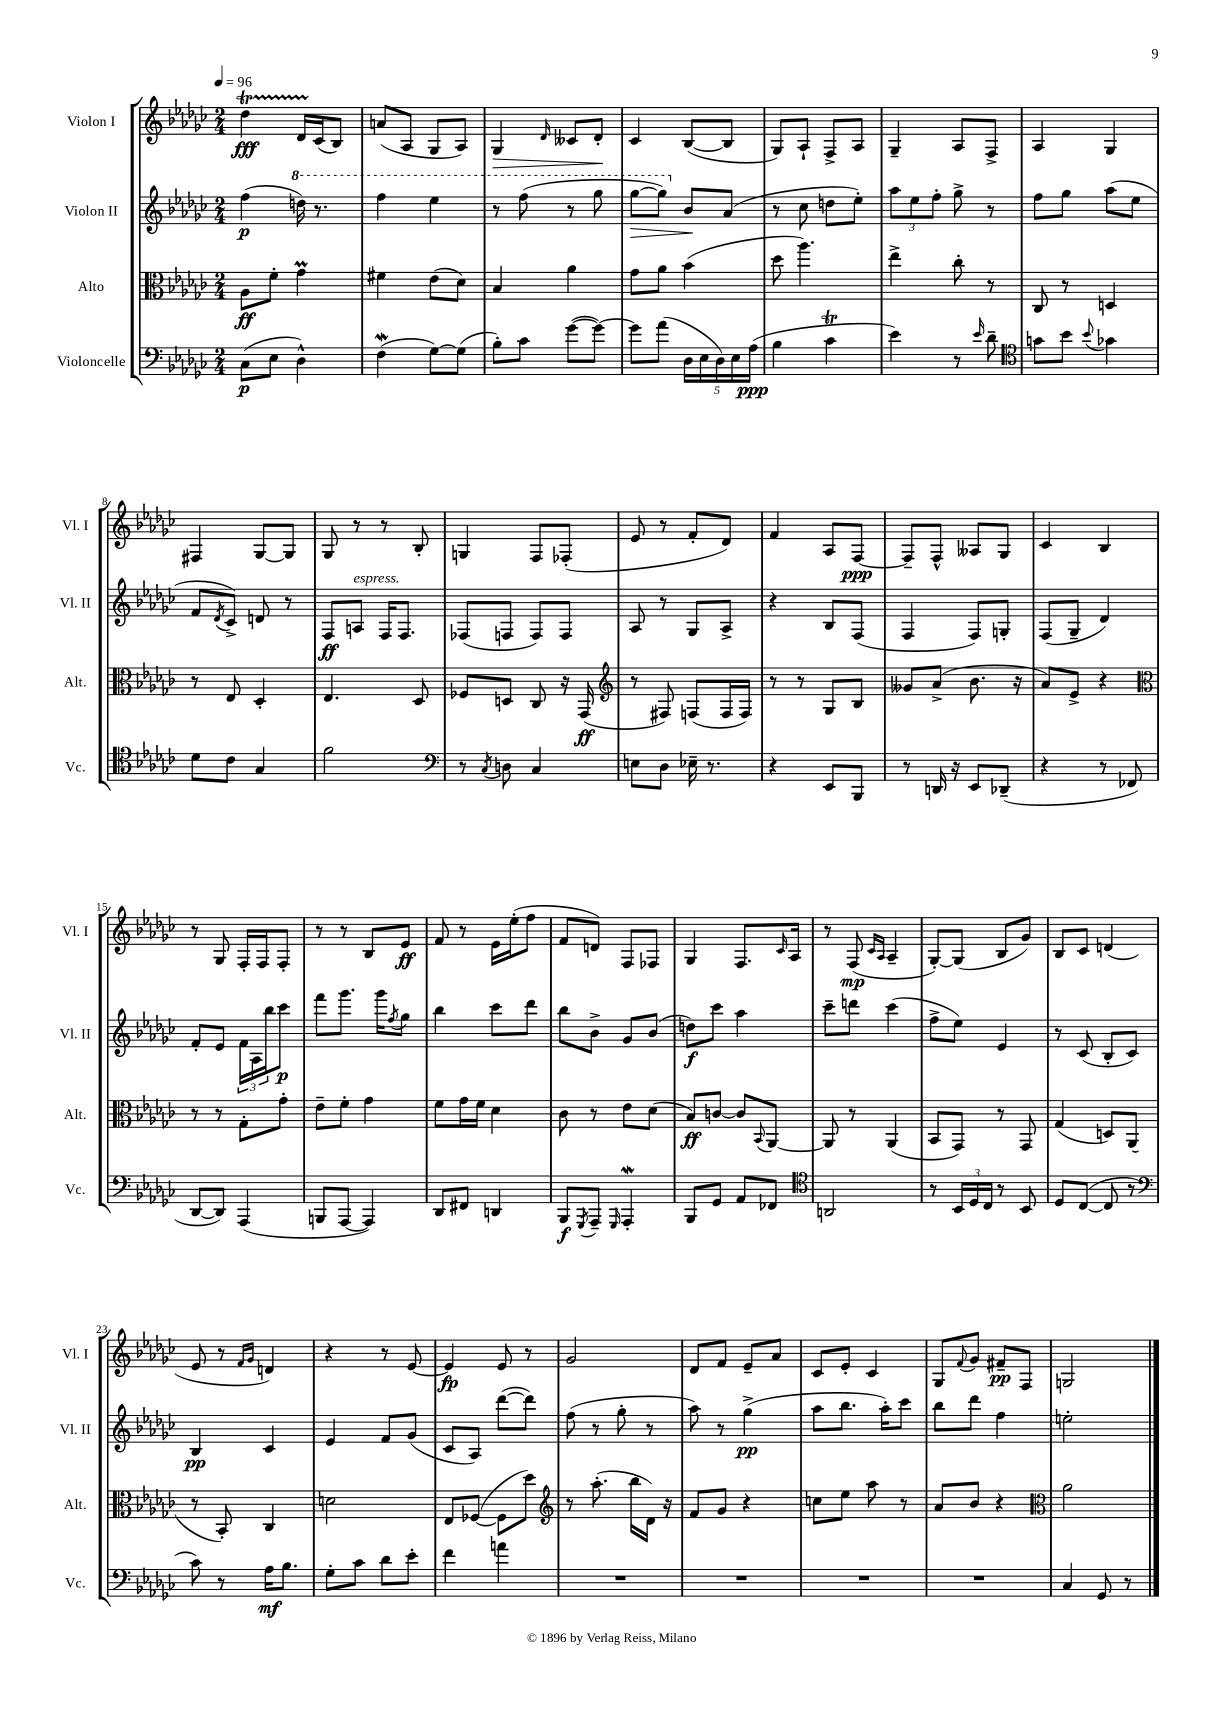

**kern	**dynam	**kern	**dynam	**kern	**dynam	**kern	**dynam
*part4	*part4	*part3	*part3	*part2	*part2	*part1	*part1
*staff4	*staff4	*staff3	*staff3	*staff2	*staff2	*staff1	*staff1
*I"Violoncelle	*	*I"Alto	*	*I"Violon II	*	*I"Violon I	*
*I'Vc.	*	*I'Alt.	*	*I'Vl. II	*	*I'Vl. I	*
*clefF4	*	*clefC3	*	*clefG2	*	*clefG2	*
*k[b-e-a-d-g-c-]	*	*k[b-e-a-d-g-c-]	*	*k[b-e-a-d-g-c-]	*	*k[b-e-a-d-g-c-]	*
*M2/4	*	*M2/4	*	*M2/4	*	*M2/4	*
*MM96	*	*MM96	*	*MM96	*	*MM96	*
=1	=1	=1	=1	=1	=1	=1	=1
(8C-\L	p	8A-\L	ff	(4ff\	p	4dd-T\	fff
8E-\J	.	8f'\J	.	.	.	.	.
*	*	*	*	*8va	*	*	*
4D-^^\)	.	4g-M\	.	16dddn\)	.	16d-TTT/LL	.
.	.	.	.	8.r	.	(16c-/J	.
.	.	.	.	.	.	8B-/J)	.
=2	=2	=2	=2	=2	=2	=2	=2
(4FW\	.	4f#X\	.	4fff\	.	(8an/L	.
.	.	.	.	.	.	8A-/J	.
[8G-\L)	.	(8e-\L	.	4eee-\	.	8G-/L	.
(8G-\J]	.	8d-\J)	.	.	.	8A-/J)	.
=3	=3	=3	=3	=3	=3	=3	=3
!	!	!	!	!	!	!	!LO:HP:b
8B-'\L)	.	4B-/	.	8r	.	4G-/	>
8c-\J	.	.	.	(8fff\	.	.	.
.	.	.	.	.	.	16qqd-/	.
([8g-\L	.	4a-\	.	8r	.	8c--X/L	.
8g-\J_)	.	.	.	8ggg-\	.	8d-'/J	.
.	.	.	.	.	.	.	]
=4	=4	=4	=4	=4	=4	=4	=4
!	!	!	!	!	!LO:HP:b	!	!
8g-\L]	.	8g-\L	.	[8ggg-\L	>	4c-/	.
(8a-\J	.	8a-\J	.	8ggg-\J])	.	.	.
*	*	*	*	*X8va	*	*	*
20D-\LL	.	(4b-\	.	8b-/L	.	([8B-/L	.
20E-\	.	.	.	.	.	.	.
20D-\)	.	.	.	.	.	.	.
.	.	.	.	(8a-/J	]	8B-/J]	.
20E-\	.	.	.	.	.	.	.
(20A-\JJ	ppp	.	.	.	.	.	.
=5	=5	=5	=5	=5	=5	=5	=5
4B-\	.	8dd-\	.	8r	.	8G-/L)	.
.	.	4.aa-\)	.	8cc-\	.	8A-`/J	.
4c-T\	.	.	.	8ddn\L	.	8F^/L	.
.	.	.	.	8ee-'\J)	.	8A-/J	.
=6	=6	=6	=6	=6	=6	=6	=6
4e-\)	.	4ee-^\	.	12aa-\L	.	4G-~/	.
.	.	.	.	12ee-\	.	.	.
.	.	.	.	12ff'\J	.	.	.
8r	.	8cc-'\	.	8gg-^\	.	8A-/L	.
16qqe-/	.	.	.	.	.	.	.
8d-~\	.	8r	.	8r	.	8F^/J	.
=7	=7	=7	=7	=7	=7	=7	=7
*clefC4	*	*	*	*	*	*	*
8gn\L	.	8C-/	.	8ff\L	.	4A-/	.
8b-\J	.	8r	.	8gg-\J	.	.	.
8qqb-/	.	.	.	.	.	.	.
4g-X\	.	4Dn/	.	(8aa-\L	.	4G-/	.
.	.	.	.	8ee-\J	.	.	.
!!LO:LB:g=z
=8	=8	=8	=8	=8	=8	=8	=8
8d-\L	.	8r	.	8f/L	.	4F#X/	.
.	.	.	.	8qd-/	.	.	.
8c-\J	.	8E-/	.	8c-^/J)	.	.	.
4G-/	.	4D-'/	.	8dn/	.	[8G-/L	.
.	.	.	.	8r	.	8G-/J]	.
=9	=9	=9	=9	=9	=9	=9	=9
2f\	.	4.E-/	.	8F/L	ff	8G-/	.
!	!	!	!	!LO:TX:a:i:t=espress.	!	!	!
.	.	.	.	8An/J	.	8r	.
.	.	.	.	16F/KL	.	8r	.
.	.	.	.	8.F/J	.	.	.
.	.	8D-/	.	.	.	8B-'/	.
=10	=10	=10	=10	=10	=10	=10	=10
*clefF4	*	*	*	*	*	*	*
8r	.	8F-X/L	.	(8F-X/L	.	4Gn/	.
8qC-/	.	.	.	.	.	.	.
8Dn\	.	8Dn/J	.	8Fn/J	.	.	.
4C-/	.	8C-/	.	8F/L)	.	8F/L	.
.	.	16r	.	8F/J	.	(8F-X'/J	.
.	.	(16GG-/	ff	.	.	.	.
=11	=11	=11	=11	=11	=11	=11	=11
*	*	*clefG2	*	*	*	*	*
8En\L	.	8r	.	8A-/	.	8e-/	.
8D-\J	.	8F#X/)	.	8r	.	8r	.
16E-X~\	.	(8Fn/L	.	8G-/L	.	8f'/L	.
8.r	.	.	.	.	.	.	.
.	.	16F/L	.	8A-^/J	.	8d-/J)	.
.	.	16F/JJ)	.	.	.	.	.
=12	=12	=12	=12	=12	=12	=12	=12
4r	.	8r	.	4r	.	4f/	.
.	.	8r	.	.	.	.	.
8EE-/L	.	8G-/L	.	8B-/L	.	8A-/L	.
8BBB-/J	.	8B-/J	.	(8F/J	.	[8F/J	ppp
=13	=13	=13	=13	=13	=13	=13	=13
8r	.	8g--X/L	.	4F/	.	8F~/L]	.
16DDn/	.	(8a-^/J	.	.	.	8F^^/J	.
16r	.	.	.	.	.	.	.
8EE-/L	.	8.b-\	.	8F/L)	.	8A--X/L	.
(8DD-X~/J	.	.	.	8Gn'/J	.	8G-/J	.
.	.	16r	.	.	.	.	.
=14	=14	=14	=14	=14	=14	=14	=14
4r	.	8a-/L)	.	(8F/L	.	4c-/	.
.	.	8e-^/J	.	8G-~/J	.	.	.
8r	.	4r	.	4d-/)	.	4B-/	.
8FF-X/	.	.	.	.	.	.	.
!!LO:LB:g=z
=15	=15	=15	=15	=15	=15	=15	=15
*	*	*clefC3	*	*	*	*	*
[8DD-/L	.	8r	.	8f'/L	.	8r	.
8DD-/J])	.	8r	.	8e-/J	.	8G-/	.
(4AAA-/	.	8G-'\L	.	24f\LL	.	16F'/LL	.
.	.	.	.	24A-\	.	.	.
.	.	.	.	.	.	16F/J	.
.	.	.	.	24bb-\J	.	.	.
.	.	8g-'\J	.	8ccc-\J	p	8F'/J	.
=16	=16	=16	=16	=16	=16	=16	=16
8BBBn/L	.	8e-~\L	.	8fff\L	.	8r	.
[8AAA-/J	.	8f'\J	.	8.ggg-\J	.	8r	.
4AAA-/])	.	4g-\	.	.	.	8B-/L	.
.	.	.	.	16ggg-\KL	.	.	.
.	.	.	.	8qff/	.	.	.
.	.	.	.	8gg-\J	.	8e-/J	ff
=17	=17	=17	=17	=17	=17	=17	=17
8DD-/L	.	8f\L	.	4bb-\	.	8f/	.
8FF#X/J	.	16g-\L	.	.	.	8r	.
.	.	16f\JJ	.	.	.	.	.
4DDn/	.	4d-\	.	8ccc-\L	.	16e-\LL	.
.	.	.	.	.	.	(16ee-'\J	.
.	.	.	.	8ddd-\J	.	8ff\J	.
=18	=18	=18	=18	=18	=18	=18	=18
8BBB-/L	f	8c-\	.	8bb-\L	.	8f/L	.
8qGGG-/	.	.	.	.	.	.	.
8AAA-~/J	.	8r	.	8b-^\J	.	8dn/J)	.
16qqGGG-/	.	.	.	.	.	.	.
4AAA-W'/	.	8e-\L	.	8g-/L	.	8F/L	.
.	.	(8d-\J	.	(8b-/J	.	8F-X/J	.
=19	=19	=19	=19	=19	=19	=19	=19
8BBB-/L	.	8B-/L)	ff	8ddn\L)	f	4G-/	.
8GG-/J	.	[8cn/J	.	8ccc-\J	.	.	.
8AA-/L	.	8c/L]	.	4aa-\	.	8.F/L	.
.	.	8qqBB-/	.	.	.	.	.
8FF-X/J	.	[8AA-/J	.	.	.	.	.
.	.	.	.	.	.	16qqc-/	.
.	.	.	.	.	.	16A-/Jk	.
=20	=20	=20	=20	=20	=20	=20	=20
*clefC4	*	*	*	*	*	*	*
2AAn/	.	8AA-/]	.	8ccc-~\L	.	8r	.
.	.	8r	.	8dddn\J	.	(8F/	mp
.	.	.	.	.	.	16qqc-/LL	.
.	.	.	.	.	.	16qqA-/JJ	.
.	.	(4AA-/	.	(4ccc-\	.	4A-~/	.
=21	=21	=21	=21	=21	=21	=21	=21
8r	.	8BB-/L	.	8ff^\L	.	[8G-'/L)	.
24BB-/LL	.	8GG-/J)	.	8ee-\J)	.	(8G-/J]	.
24D-/	.	.	.	.	.	.	.
24C-/JJ	.	.	.	.	.	.	.
8r	.	8r	.	4e-/	.	8B-/L	.
8BB-/	.	8GG-/	.	.	.	8g-/J)	.
=22	=22	=22	=22	=22	=22	=22	=22
8D-/L	.	(4G-/	.	8r	.	8B-/L	.
([8C-/J	.	.	.	(8c-/	.	8c-/J	.
8C-/]	.	8Dn/L)	.	8B-'/L	.	(4dn/	.
8r	.	(8AA-/J	.	8c-/J)	.	.	.
!!LO:LB:g=z
=23	=23	=23	=23	=23	=23	=23	=23
*clefF4	*	*	*	*	*	*	*
8c-\)	.	8r	.	4B-/	pp	8e-/	.
8r	.	8BB-'/)	.	.	.	8r	.
.	.	.	.	.	.	16qqf/LL	.
.	.	.	.	.	.	16qqg-/JJ	.
16A-\KL	mf	4C-/	.	4c-/	.	4dn/)	.
8.B-\J	.	.	.	.	.	.	.
=24	=24	=24	=24	=24	=24	=24	=24
8G-'\L	.	2dn\	.	4e-/	.	4r	.
8c-\J	.	.	.	.	.	.	.
8d-\L	.	.	.	8f/L	.	8r	.
8e-'\J	.	.	.	(8g-/J	.	[8e-/	.
=25	=25	=25	=25	=25	=25	=25	=25
4f\	.	8E-/L	.	8c-/L	.	4e-/]	fp
.	.	([8F-X/J	.	8A-/J)	.	.	.
4an\	.	8F-\L]	.	([8ddd-\L	.	8e-/	.
.	.	8dd-\J)	.	8ddd-\J])	.	8r	.
=26	=26	=26	=26	=26	=26	=26	=26
*	*	*clefG2	*	*	*	*	*
2r	.	8r	.	(8ff\	.	2g-/	.
.	.	(8.aa-'\	.	8r	.	.	.
.	.	.	.	8gg-'\	.	.	.
.	.	16bb-\LL	.	.	.	.	.
.	.	16d-\JJ)	.	8r	.	.	.
.	.	16r	.	.	.	.	.
=27	=27	=27	=27	=27	=27	=27	=27
2r	.	8f/L	.	8aa-\)	.	8d-/L	.
.	.	8g-/J	.	8r	.	8f/J	.
.	.	4r	.	(4gg-^\	pp	8e-~/L	.
.	.	.	.	.	.	8a-/J	.
=28	=28	=28	=28	=28	=28	=28	=28
2r	.	8ccn\L	.	8aa-\L	.	8c-/L	.
.	.	8ee-\J	.	8.bb-\J	.	8e-'/J	.
.	.	8aa-\	.	.	.	4c-/	.
.	.	.	.	16aa-'\KL)	.	.	.
.	.	8r	.	8ccc-\J	.	.	.
=29	=29	=29	=29	=29	=29	=29	=29
2r	.	8a-/L	.	8bb-\L	.	8G-/L	.
.	.	.	.	.	.	8qqf/	.
.	.	8b-/J	.	8ddd-\J	.	8g-/J	.
.	.	4r	.	4ff\	.	8f#X~/L	pp
.	.	.	.	.	.	8F/J	.
=30	=30	=30	=30	=30	=30	=30	=30
*	*	*clefC3	*	*	*	*	*
4C-/	.	2a-\	.	2een'\	.	2Gn/	.
8GG-/	.	.	.	.	.	.	.
8r	.	.	.	.	.	.	.
==	==	==	==	==	==	==	==
*-	*-	*-	*-	*-	*-	*-	*-
